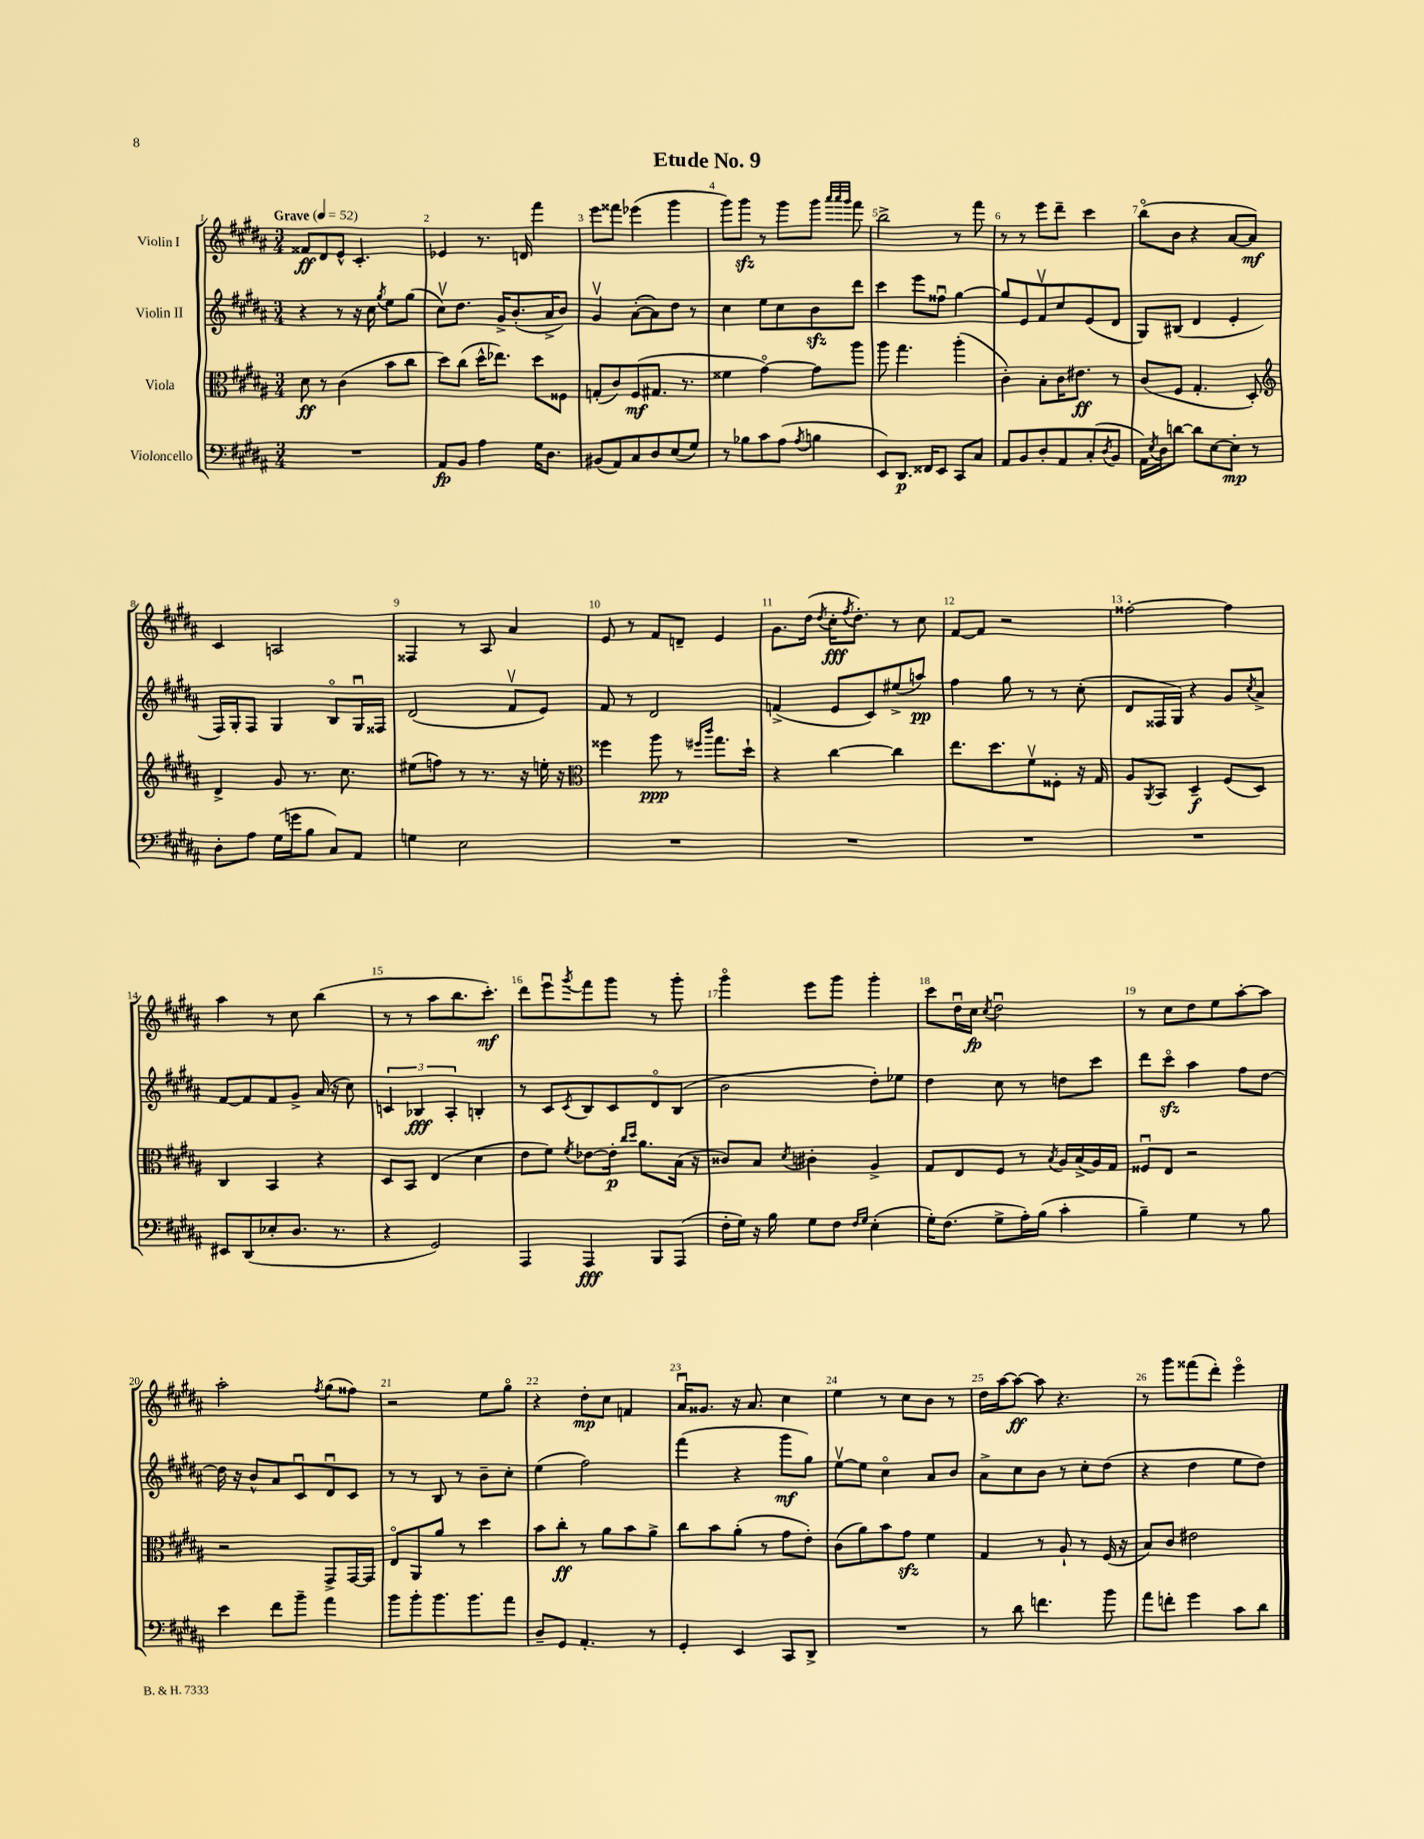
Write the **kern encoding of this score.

**kern	**kern	**kern	**kern
*staff4	*staff3	*staff2	*staff1
*clefF4	*clefC3	*clefG2	*clefG2
*k[f#c#g#d#a#]	*k[f#c#g#d#a#]	*k[f#c#g#d#a#]	*k[f#c#g#d#a#]
*M3/4	*M3/4	*M3/4	*M3/4
*MM52	*MM52	*MM52	*MM52
2.r	8d#	4r	8f##
.	8r	.	8d#
.	(4c#	8r	8e^^
.	.	16r	4.c#'
.	.	16cc#	.
.	.	8qgg#	.
.	8b	8ee	.
.	8cc#	(8gg#	.
=	=	=	=
8AA#	8dd#)	8cc#v)	4e-
8BB	(8cc#	8.dd#	.
4A#	16dd#^^	.	8.r
.	8.ee-)	16g#^	.
.	.	(8.b'	.
.	.	.	16d
16G#	8dd#	.	4fff#
8.D#	.	16a#^	.
.	8F##	8b)	.
=	=	=	=
(8BB#	(8G'	4g#v	8eee
8AA#)	8c#)	.	8fff##
8C#	(8F#	([8a#'	(4eee-
8D#	8.G#	8a#])	.
(8E	.	8dd#	4ggg#
.	8.r	.	.
8G#)	.	8r	.
=	=	=	=
8r	4f##	4cc#	8ggg#)
8B-	.	.	8ggg#
8c#	[4g#o)	8ee	8r
(8A#	.	8cc#	8ggg#
8qA#	.	.	.
4B	8g#]	8b	8ggg#
.	.	.	32qqaaa#
.	.	.	32qqaaa#
.	.	.	32qqggg#
.	8aa#	8ddd#	8fff#
=	=	=	=
8EE)	8aa#	4ccc#	2bb^
8.DD#	4.gg#	.	.
.	.	8eee	.
16FF##	.	.	.
8EE	.	8ff##u	.
8CC#	(4aa#'	[4gg#	8r
8C#	.	.	8fff#
=	=	=	=
8AA#	4c#')	8gg#]	8r
8BB	.	8e	8r
8D#'	8B'	8f#v	8eee
8AA#	16c#	8cc#	8ddd#~
.	8.e#	.	.
(8C#'	.	(8e	4ccc#
8qD#	.	.	.
8BB	8r	8d#	.
=	=	=	=
16AA#)	(8c#	8G#)	(8bbo
8qE	.	.	.
16D#	.	.	.
[8d	8F#	(8B#	8b
8d]	4.G#'	4d#	4r
[8E	.	.	.
8E']	.	4e'	[8a#
8r	8D#')	.	8a#])
=	=	=	=
*	*clefG2	*	*
8D#'	4d#^	16F#)	4c#
.	.	16G#'	.
8A#	.	8F#	.
(16G#	8g#	4G#	2A
16g	.	.	.
8B	8.r	.	.
8C#)	.	8Bo	.
.	8.cc#	.	.
8AA#	.	16G#u	.
.	.	16F##	.
=	=	=	=
4G	(8ee#	(2d#	4F##
.	8ff)	.	.
2E	8r	.	8r
.	8.r	.	8A#
.	.	8f#v	4a#
.	16r	.	.
.	16ee'	8e)	.
.	16r	.	.
=	=	=	=
*	*clefC3	*	*
2.r	4ff##	8f#	8e
.	.	8r	8r
.	8aa#	2d#	8f#
.	8r	.	8d~
.	16qqff#	.	.
.	16qqccc#	.	.
.	8.gg#	.	4e
.	16dd#`	.	.
=	=	=	=
2.r	4r	(4f^	8.g#
.	.	.	(16dd#
.	.	.	8qdd#
.	[4cc#	8e	16cc#'
.	.	.	8qff#
.	.	.	8.dd#')
.	.	8c#)	.
.	4cc#]	(8ee#^	8r
.	.	8aa)	8cc#
=	=	=	=
2.r	8.ee	4ff#	[8f#
.	.	.	8f#]
.	8.dd#	.	.
.	.	8gg#	2r
.	8f#v	8r	.
.	8F##'	8r	.
.	16r	(8cc#'	.
.	16G#	.	.
=	=	=	=
2.r	8A#	8d#	[2ff##'
.	8qAA#	.	.
.	8BB	16F##	.
.	.	16G#)	.
.	4D#~	4r	.
.	(8F#	8g#	4ff##]
.	.	8qcc#	.
.	8D#)	8a#^	.
=	=	=	=
8EE#	4C#	[8f#	4aa#
(8DD#	.	8f#]	.
8E-'	4BB	8f#	8r
8.D#	.	8g#^	8cc#
.	4r	(16a#	(4bb
8.r	.	16r	.
.	.	8cc#)	.
=	=	=	=
4r	8D#	6c	8r
.	8BB	.	8r
.	.	6B-	.
2GG#)	(4E	.	8aa#
.	.	6A#'	.
.	.	.	8.bb
.	4d#	4B'	.
.	.	.	8.ccc#')
=	=	=	=
4AAA#	8e	8r	8ddd#
.	8f#)	8c#	8eeeu
.	8qf#	8qc#	8qggg#
4AAA#	[8e-	8B	8fff#
.	16e-']	8c#	8ggg#
.	16qqcc#	.	.
.	16qqdd#	.	.
.	8.a#	.	.
8BBB	.	8d#o	8r
(8AAA#	(16B	(8B	8ggg#'
.	16r	.	.
=	=	=	=
16F#'	8c##)	2b	4ggg#o
16G#)	.	.	.
16r	8B	.	.
16B	.	.	.
.	8qd#	.	.
8G#	4c#'	.	8eee
8F#	.	.	8ggg#
16qqF#	.	.	.
16qqG#	.	.	.
(4E'	4A#^	8dd#')	4ggg#'
.	.	8ee-	.
=	=	=	=
16G#')	8G#	4dd#	8ccc#
(8.F#	.	.	.
.	8E	.	16dd#u
.	.	.	16cc#
.	.	.	8qcc#
8G#^	8F#	8cc#	2dd#u
16A#')	8r	8r	.
(16B	.	.	.
.	8qB	.	.
4c#'	16A#	8dd	.
.	(16B^	.	.
.	16A#)	8ccc#	.
.	16G#	.	.
=	=	=	=
4B~)	8F##u	8ddd#	8r
.	8E	8ccc#o	8cc#
4G#	2r	4aa#	8dd#
.	.	.	8ee
8r	.	8ff#	[8aa#'
8B	.	[8dd#	8aa#]
=	=	=	=
4e	2r	16dd#]	2aa#'
.	.	16r	.
.	.	8b^^	.
8f#	.	8a#	.
8b~	.	8c#u	.
.	.	.	8qff#
4a#	8GG#^	8d#u	(8gg#
.	[16GG#	8c#	8ff##)
.	16GG#]	.	.
=	=	=	=
8b	8Eo	8r	2r
8b'	8AA#	8r	.
8.b	8a#	8B	.
.	8r	8r	.
8.b	.	.	.
.	4dd#	8b~	8ee
8a#	.	8cc#'	8gg#o
=	=	=	=
8D#~	8b	(4ee	4r
8GG#	8cc#'	.	.
4.AA#'	8r	2ff#)	8dd#'
.	8a#	.	8cc#
.	8b	.	4f
8r	8a#^	.	.
=	=	=	=
4GG#'	8cc#	(4fff#	16a#u
.	.	.	8.g##
.	8b	.	.
4EE	(8a#'	4r	16r
.	.	.	8.a#
.	8r	.	.
8CC#	8g#	8ggg#	4cc#
8DD#^	8e')	8gg#)	.
=	=	=	=
2.r	(8c#	[8eev	4ee
.	8a#)	8ee]	.
.	8b	4cc#o	8r
.	8g#	.	8cc#
.	4f#	8a#	8b
.	.	8b	8r
=	=	=	=
8r	4G#	8a#^	16dd#
.	.	.	[16aa#
8d#	.	8cc#	8aa#_
4.f	8r	8b	8aa#]
.	8A#`	8r	4.r
.	8r	8cc#'	.
8b	(16F#	(8dd#	.
.	16r	.	.
=	=	=	=
8a#	8B)	4r	8r
8f'	8c#	.	8ggg#
4g#	2e#	4dd#	(8fff##
.	.	.	8ddd#')
8c#	.	8ee	4eeeo
8d#	.	8dd#)	.
==	==	==	==
*-	*-	*-	*-
